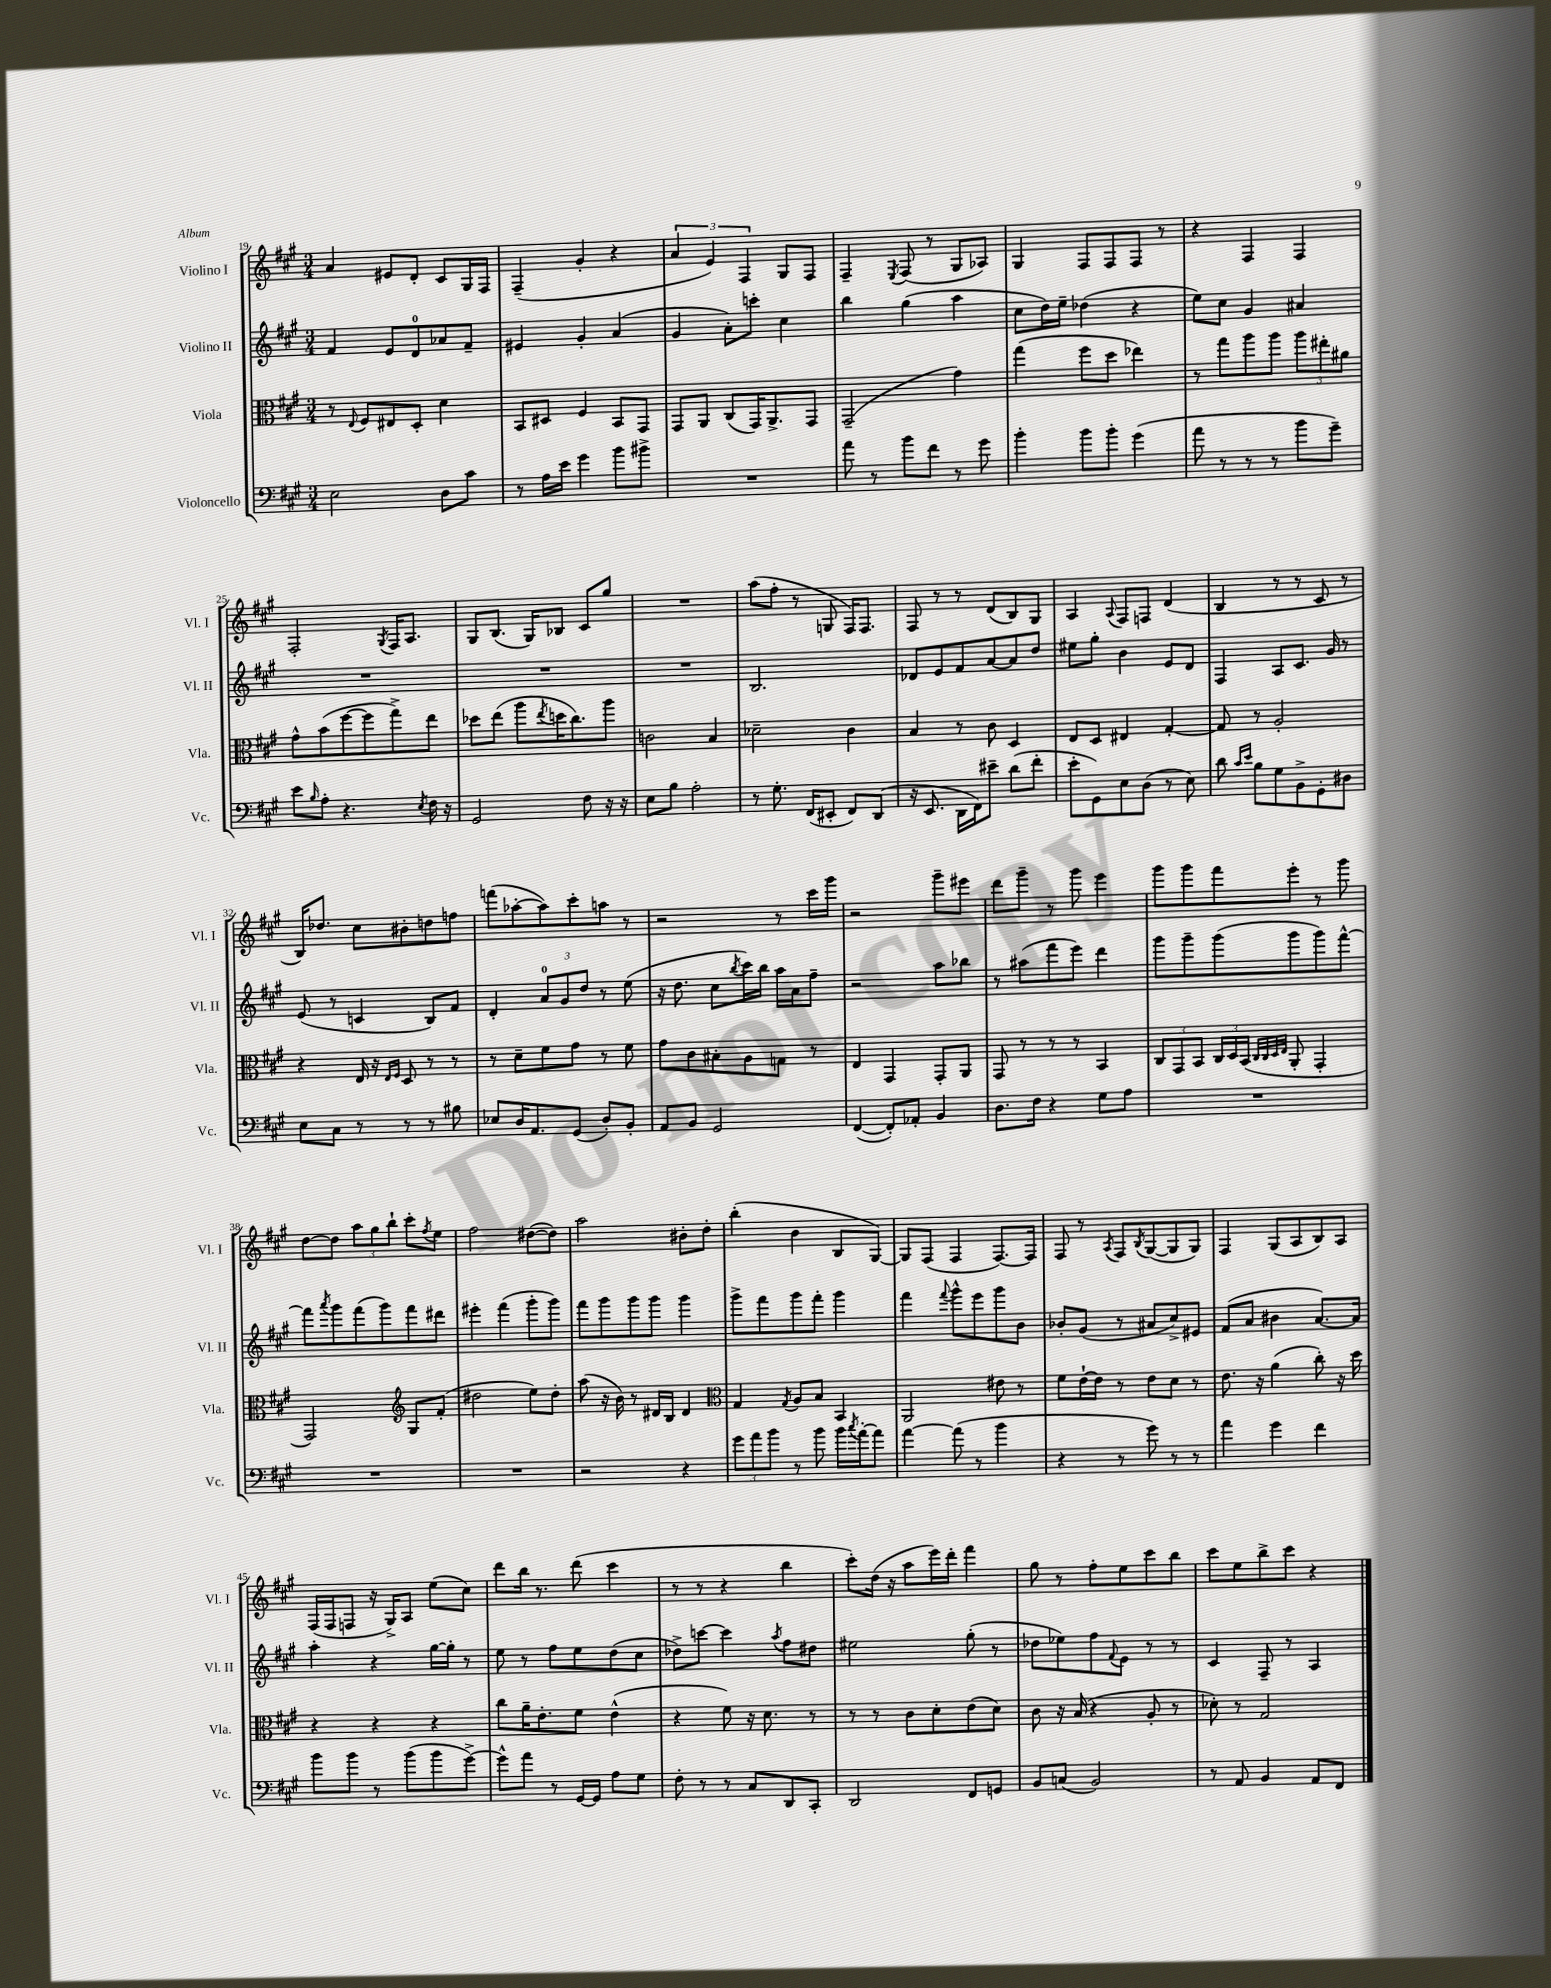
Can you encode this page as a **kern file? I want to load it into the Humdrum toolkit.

**kern	**kern	**kern	**kern
*part4	*part3	*part2	*part1
*staff4	*staff3	*staff2	*staff1
*I"Violoncello	*I"Viola	*I"Violino II	*I"Violino I
*I'Vc.	*I'Vla.	*I'Vl. II	*I'Vl. I
*clefF4	*clefC3	*clefG2	*clefG2
*k[f#c#g#]	*k[f#c#g#]	*k[f#c#g#]	*k[f#c#g#]
*M3/4	*M3/4	*M3/4	*M3/4
=19	=19	=19	=19
2E\	8r	4f#/	4a/
.	8qqE/	.	.
.	8F#/L	.	.
.	8E#X/	8e/L	8e#X/L
.	8D'/J	8d/	8d'/J
8D\L	4d\	8a-X/	8c#/L
8c#\J	.	8f#~/J	16G#/L
.	.	.	16F#/JJ
=20	=20	=20	=20
8r	8BB/L	4e#X/	(4F#~/
16A\LL	8D#X/J	.	.
16e\JJ	.	.	.
4g#\	4F#/	4g#'/	4g#'/
8b\L	8BB/L	(4a/	4r
8b#X^\J	8GG#/J	.	.
=21	=21	=21	=21
2.r	8GG#/L	4g#/	6a/
.	8AA/J	.	.
.	.	.	6e/)
.	(8C#/L	8a'\L)	.
.	.	.	6F#/
.	16GG#/K)	8cccn'\J	.
.	8.AA^/	.	.
.	.	4cc#\	8G#/L
.	8GG#/J	.	8F#/J
=22	=22	=22	=22
8a\	(2GG#~/	4bb\	4F#~/
8r	.	.	.
.	.	.	8qE/
8b\L	.	(4gg#\	(8F#/
8f#\J	.	.	8r
8r	4g#\)	4aa\	8G#/L
8g#\	.	.	8A-X/J)
=23	=23	=23	=23
4b'\	(4gg#\	8cc#\L	4G#/
.	.	16dd\L)	.
.	.	16ee~\JJ	.
8b\L	8ff#\L	(4dd-X\	8F#/L
8b'\J	8dd\J	.	8F#/
(4g#\	4ee-X\)	4r	8F#/J
.	.	.	8r
=24	=24	=24	=24
8a\	8r	8ee\L)	4r
8r	8gg#\L	8cc#\J	.
8r	8aa\	4g#/	4F#/
8r	8aa\J	.	.
8b\L	12aa\L	4a#X/	4F#/
.	12ee#X'\	.	.
8g#~\J)	.	.	.
.	12a#X\J	.	.
!!LO:LB:g=z
=25	=25	=25	=25
8e\L	8g#^^\L	2.r	2F#'/
16qqB/	.	.	.
8A'\J	(8b\	.	.
4.r	[8ff#\	.	.
.	8ff#\]	.	.
.	.	.	8qG#/
.	8gg#^\)	.	16F#/KL
.	.	.	8.A/J
8qE/	.	.	.
16F#\	8ee\J	.	.
16r	.	.	.
=26	=26	=26	=26
2GG#/	8dd-X\L	2.r	8G#/L
.	(8ee\J	.	(8.B/J
.	8aa\L	.	.
.	.	.	16G#/KL)
.	8qee/	.	.
.	16ddn\K	.	8B-X/J
.	8.cc#\)	.	.
8F#\	.	.	8c#/L
16r	8aa\J	.	8gg#/J
16r	.	.	.
=27	=27	=27	=27
8E\L	2cn\	2.r	2.r
8B\J	.	.	.
2A'\	.	.	.
.	4B/	.	.
=28	=28	=28	=28
8r	2d-X~\	2.B/	(8aa\L
8.G#'\	.	.	8ff#'\J
.	.	.	8r
(16FF#/KL	.	.	.
8EE#X'/J	.	.	8Gn/
8FF#/L)	4c#\	.	16F#/KL)
.	.	.	8.F#/J
(8DD/J	.	.	.
=29	=29	=29	=29
16r	4B/	8d-X/L	8F#/
8.EE/	.	.	.
.	.	8e/	8r
16DD\LL	8r	8f#/	8r
16FF#\J)	.	.	.
8e#X~\J	8c#\	[8a/	(8d/L
(8d\L	4D/	8a/]	8B/)
8f#'\J	.	8dd/J	8G#/J
=30	=30	=30	=30
8e'\L	8E/L	8ee#X\L	4A/
8GG#\)	8D/J	8gg#'\J	.
.	.	.	8qqA/
8E\	4E#X/	4b\	8F#/L
(8D\J	.	.	8Fn/J
8r	[4G#'/	8e/L	(4d/
8E\)	.	8d/J	.
=31	=31	=31	=31
8d\	8G#/]	4F#/	4B/
16qqc#/LL	.	.	.
16qqe/JJ	.	.	.
8B\L	8r	.	.
8G#\	2A'/	8A/L	8r
8BB^\	.	8.c#/J	8r
8GG#'\	.	.	8c#/
.	.	16g#/	.
8D#X\J	.	8r	8r
!!LO:LB:g=z
=32	=32	=32	=32
8E\L	4r	(8e/	16B/KL)
.	.	.	8.dd-X/J
8C#\J	.	8r	.
8r	16E/	4cn/	8cc#\L
.	16r	.	.
.	16qqE/LL	.	.
.	16qqF#/JJ	.	.
8r	8D/	.	8b#X'\
8r	8r	8B/L)	8ddn\
8B#X\	8r	8f#/J	8ffn\J
=33	=33	=33	=33
8E-X/L	8r	4d'/	(8fffn\L
16D/K	8d~\L	.	[8aa-X'\
8.AA/	.	.	.
.	8f#\	12a/L	8aa-\])
.	.	12g#/	.
(8GG#/J	8g#\J	.	8ccc#'\
.	.	12dd/J	.
8D'/L)	8r	8r	8aan\J
8BB'/J	8f#\	(8ee\	8r
=34	=34	=34	=34
8AA/L	8g#\L	16r	2r
.	.	8.dd\	.
8BB/J	8c#\	.	.
2GG#/	8B#X'\	8cc#\L	.
.	.	8qbb/	.
.	8A\	16ccc#\L)	.
.	.	16bb\JJ	.
.	8Gn\J	16aa\LL	8r
.	.	16a\J	.
.	8r	8ff#~\J	16ccc#\LL
.	.	.	16ggg#\JJ
=35	=35	=35	=35
([4FF#/	4E/	2r	2r
8FF#'/L])	4GG#/	.	.
8AA-X'/J	.	.	.
4BB/	8GG#'/L	8aa\L	8ggg#~\L
.	8AA/J	8bb-X\J	8eee#X\J
=36	=36	=36	=36
8.D\L	8GG#/	8r	8ddd\L
.	8r	(8aa#X\L	8ggg#~\J
16F#\Jk	.	.	.
4r	8r	8fff#\	8r
.	8r	8eee\J)	8ggg#\
8G#\L	4BB/	4ddd\	4eee\
8A\J	.	.	.
=37	=37	=37	=37
2.r	12C#/L	8ggg#\L	8ggg#\L
.	12GG#/	.	.
.	.	8ggg#~\	8ggg#\
.	12BB/J	.	.
.	24C#/LL	(8ggg#\	8fff#\
.	24D/	.	.
.	(24BB/JJ	.	.
.	32qqC#/LLL	.	.
.	32qqC#/	.	.
.	32qqD/	.	.
.	32qqE/JJJ	.	.
.	8AA'/	8ggg#\	8eee'\J
.	4GG#'/	8ggg#\)	8r
.	.	[8fff#^^\J	8ggg#\
!!LO:LB:g=z
=38	=38	=38	=38
2.r	2GG#/)	8fff#\L]	[8dd\L
.	.	8qaaa/	.
.	.	8ggg#\	8dd\J]
.	.	(8fff#\	12aa\L
.	.	.	12gg#\
.	.	8ggg#\)	.
.	.	.	12bb`\J
*	*clefG2	*	*
.	8G#/L	8fff#\	8ccc#'\L
.	.	.	8qff#/
.	(8f#'/J	8ddd#X\J	8ee\J
=39	=39	=39	=39
2.r	2dd#X\	4eee#X'\	2ff#\
.	.	(4fff#\	.
.	8ee\L)	8ggg#'\L	([8dd#X\L
.	8dd#'\J	8ggg#\J)	8dd#\J])
=40	=40	=40	=40
2r	(8aa\	8fff#\L	2aa\
.	16r	8ggg#\	.
.	16b\)	.	.
.	8r	8ggg#\	.
.	16d#X/LL	8ggg#\J	.
.	16B/JJ	.	.
4r	4d#/	4ggg#\	8b#X'\L
.	.	.	8dd'\J
=41	=41	=41	=41
*	*clefC3	*	*
12g#\L	4G#/	8ggg#^\L	(4bb'\
12a\	.	.	.
.	.	8fff#\	.
12b\J	.	.	.
.	8qG#/	.	.
8r	8A/L	8ggg#\	4b\
8b\	8B/J	8fff#'\J	.
16b\LL	4BB/	4ggg#\	8B/L
8qcc#/	.	.	.
[16a'\J	.	.	.
8a\J]	.	.	[8G#/J)
=42	=42	=42	=42
[4a\	2AA/	4fff#\	8G#/L]
.	.	.	(8F#/J
.	.	8qqfff#/	.
(8a\]	.	8ggg#^^\L	4F#/
8r	.	8eee\	.
4b\	8e#X\	8ggg#\	[8.F#/L)
.	8r	8b\J	.
.	.	.	16F#/Jk]
=43	=43	=43	=43
4r	8f#\L	8b-X'/L	8F#/
.	[16e`\L	(8g#/J	8r
.	16e\JJ]	.	.
.	.	.	8qA/
8r	8r	8r	8F#/L
.	.	.	8qB/
8g#\)	8e\L	8a#X/L	([8G#/
8r	8d\J	8cc#^/)	8G#/]
8r	8r	8e#X/J	8G#/J)
=44	=44	=44	=44
4a\	8.e\	(8f#/L	4F#/
.	.	8a/J	.
.	16r	.	.
4g#\	(4a\	4b#X\	(8G#/L
.	.	.	8A/
4f#\	8cc#'\)	[8.a/L)	8B/)
.	16r	.	8A/J
.	16dd\	16a/Jk]	.
!!LO:LB:g=z
=45	=45	=45	=45
8b\L	4r	4aa'\	(16F#/LL
.	.	.	16F#/J
8b\J	.	.	8Fn/J
8r	4r	4r	16r
.	.	.	16G#^/KL)
(8b\L	.	.	8A/J
8b\	4r	[16gg#\LL	(8ee\L
.	.	16gg#'\JJ]	.
[8g#^\J)	.	8r	8cc#\J)
=46	=46	=46	=46
8g#^^\L]	8cc#\L	8ee\	8ddd\L
8a\J	16a~\K	8r	16bb\Jk
.	8.e'\	.	8.r
8r	.	8ff#\L	.
[16GG#/LL	8f#\J	8ee\	(8ddd\
16GG#/JJ]	.	.	.
8A\L	(4e^^\	(8dd\	4ccc#\
8G#\J	.	8cc#\J	.
=47	=47	=47	=47
8F#'\	4r	8dd-X^\L)	8r
8r	.	[8cccn\J	8r
8r	8f#\)	4ccc\]	4r
8C#/L	16r	.	.
.	8.d\	.	.
.	.	8qaa/	.
8DD/	.	8ff#\L	4bb\
8CC#'/J	8r	8dd#X\J	.
=48	=48	=48	=48
2DD/	8r	2ee#X\	8ccc#'\L)
.	8r	.	(16dd\Jk
.	.	.	16r
.	8c#\L	.	8aa\L
.	8d'\	.	16eee\L)
.	.	.	16ddd'\JJ
8FF#/L	(8e\	(8gg#'\	4fff#\
8GGn/J	8d\J)	8r	.
=49	=49	=49	=49
8BB/L	8c#\	8dd-X\L	8gg#\
(8Cn/J	16r	8ee-X\)	8r
.	(16B/	.	.
2BB/)	4r	8ff#\	8ff#'\L
.	.	8qqf#/	.
.	.	8e\J	8ee\
.	8A'/	8r	8ccc#\
.	8r	8r	8bb\J
=50	=50	=50	=50
8r	8d-X'\)	4c#/	8ccc#\L
8AA/	8r	.	8ee\
4BB/	2G#/	8F#~/	8bb^\
.	.	8r	8ccc#\J
8AA/L	.	4A/	4r
8FF#/J	.	.	.
==	==	==	==
*-	*-	*-	*-
